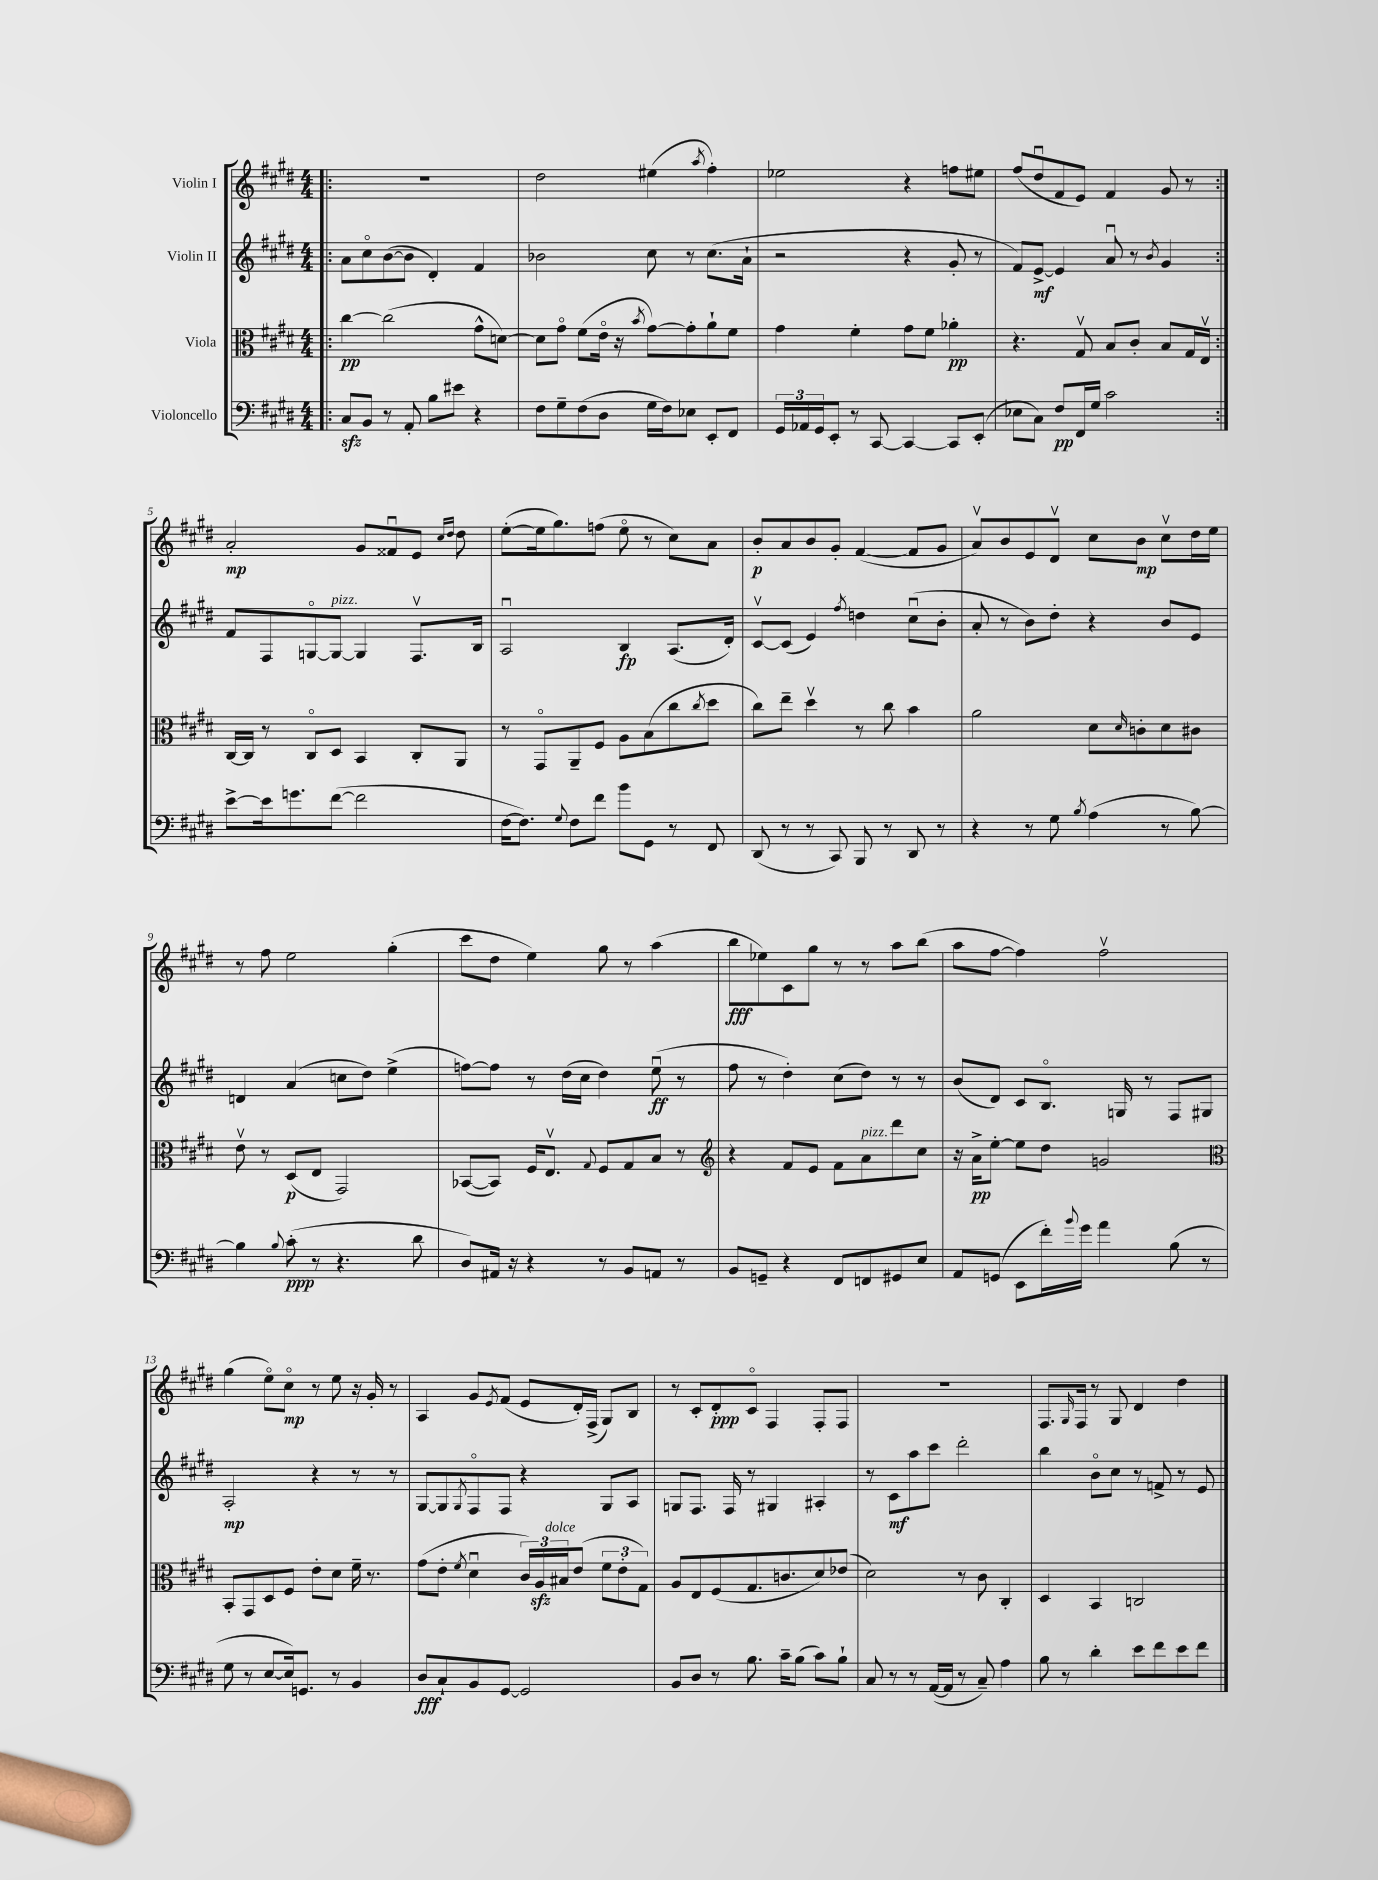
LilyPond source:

<<
\new StaffGroup <<
\new Staff = "s0" \with { instrumentName = "Violin I" } {
    \clef treble \key e \major \numericTimeSignature \time 4/4
    \repeat volta 2 { \bar ".|:" R1 |
    dis''2 eis''4( \acciaccatura { a''8 } fis''4-.) |
    ees''2 r4 f''8 eis''8 |
    fis''8( dis''8\downbow fis'8 e'8) fis'4 gis'8 r8 | }
    a'2-.\mp gis'8 fisis'8\downbow e'8 \grace { cis''16 dis''16 } dis''8 |
    e''8~-.( e''16 gis''8.) f''8( e''8\flageolet r8 cis''8) a'8 |
    b'8-.\p a'8 b'8 gis'8-. fis'4~( fis'8 gis'8 |
    a'8\upbow) b'8 e'8 dis'8\upbow cis''8 b'8\mp cis''8\upbow dis''16 e''16 |
    r8 fis''8 e''2 gis''4-.( |
    cis'''8 dis''8 e''4) gis''8 r8 a''4( |
    b''8\fff ees''8) cis'8 gis''8 r8 r8 a''8 b''8( |
    a''8 fis''8~ fis''4) fis''2\upbow |
    gis''4( e''8\flageolet) cis''8\flageolet\mp r8 e''8 r16 gis'16-. r8 |
    a4 gis'8 \acciaccatura { e'8 } fis'8( e'8 dis'16-.) fis16->( gis8) b8 |
    r8 cis'8-. dis'8-.\ppp cis'8\flageolet fis4 fis8-. fis8 |
    R1 |
    fis8. \grace { gis16 } fis16 r8 gis8 dis'4 dis''4 \bar "|." |
}
\new Staff = "s1" \with { instrumentName = "Violin II" } {
    \clef treble \key e \major \numericTimeSignature \time 4/4
    \repeat volta 2 { \bar ".|:" a'8 cis''8\flageolet b'8~( b'8 dis'4-.) fis'4 |
    bes'2 cis''8 r8 cis''8.( a'16-! |
    r2 r4 gis'8-. r8 |
    fis'8) e'8~->\mf e'4 a'8\downbow r8 \acciaccatura { b'8 } gis'4 | }
    fis'8 fis8 g8~\flageolet g8~^\markup { \italic "pizz." } g4 fis8.\upbow b16 |
    a2\downbow b4\fp a8.( dis'16-.) |
    cis'8~\upbow cis'8( e'4) \acciaccatura { fis''8 } d''4 cis''8\downbow( b'8-. |
    a'8-. r8 b'8) dis''8-. r4 b'8 e'8 |
    d'4 a'4( c''8 dis''8) e''4->( |
    f''8~) f''8 r8 dis''16( cis''16 dis''4) e''8\downbow\ff( r8 |
    fis''8 r8 dis''4-.) cis''8( dis''8) r8 r8 |
    b'8( dis'8) cis'8 b8.\flageolet g16 r8 fis8 gis8 |
    a2-.\mp r4 r8 r8 |
    gis8~ gis8 \acciaccatura { gis8 } fis8\flageolet fis8 r4 gis8 a8 |
    g8 fis8. fis16 r8 gis4 ais4-. |
    r8 cis'8\mf a''8 cis'''8 dis'''2-. |
    b''4 b'8\flageolet cis''8 r8 f'8-> r8 e'8 \bar "|." |
}
\new Staff = "s2" \with { instrumentName = "Viola" } {
    \clef alto \key e \major \numericTimeSignature \time 4/4
    \repeat volta 2 { \bar ".|:" cis''4~\pp cis''2( gis'8-^ d'8~) |
    d'8 gis'8\flageolet fis'8( e'16\flageolet r16 \acciaccatura { b'8 } gis'8~) gis'8-. a'8-! fis'8 |
    gis'4 fis'4-. gis'8 fis'8 aes'4-.\pp |
    r4. gis8\upbow b8 cis'8-. b8 gis16 e16\upbow | }
    cis16~ cis16 r8 cis8\flageolet dis8 b,4 cis8-. a,8 |
    r8 gis,8\flageolet a,8-- fis8 a8 b8( cis''8 \acciaccatura { cis''8 } dis''8 |
    cis''8) e''8-- dis''4\upbow r8 cis''8 b'4 |
    a'2 dis'8 \grace { dis'16 } c'8-. dis'8 cis'8 |
    e'8\upbow r8 dis8\p( e8 gis,2) |
    bes,8~( bes,8) fis16 e8.\upbow \appoggiatura { gis8 } fis8 gis8 b8 r8 |
    \clef treble r4 fis'8 e'8 fis'8 a'8^\markup { \italic "pizz." } dis'''8 cis''8 |
    r16 a'16->\pp e''8~-. e''8 dis''8 g'2 |
    \clef alto b,8-. gis,8 dis8 fis8 e'8-. dis'8 fis'16-- r8. |
    gis'8( e'8-. \acciaccatura { fis'8 } dis'4\downbow \tuplet 3/2 { cis'16) a16\sfz bis16^\markup { \italic "dolce" } } e'8( \tuplet 3/2 { fis'8 e'8-. gis8) } |
    a8 e8 fis8( gis8. c'8. dis'8) ees'8( |
    dis'2) r8 cis'8 cis4-. |
    dis4 b,4 c2 \bar "|." |
}
\new Staff = "s3" \with { instrumentName = "Violoncello" } {
    \clef bass \key e \major \numericTimeSignature \time 4/4
    \repeat volta 2 { \bar ".|:" cis8\sfz b,8 r8 a,8-. b8 eis'8 r4 |
    fis8 gis8-- fis8( dis8 gis16 fis16) ees8 e,8-. fis,8 |
    \tuplet 3/2 { gis,16 aes,16 gis,16 } e,8-. r8 cis,8~ cis,4~ cis,8 e,8-.( |
    ees8 cis8) fis8\pp fis,16 gis16 cis'2 | }
    e'8~-> e'16 g'8. fis'8~( fis'2 |
    fis16~ fis8.) \appoggiatura { gis8 } fis8 fis'8 b'8 gis,8 r8 fis,8 |
    dis,8( r8 r8 cis,8) b,,8 r8 dis,8 r8 |
    r4 r8 gis8 \acciaccatura { b8 } a4( r8 b8~) |
    b4 \appoggiatura { b8 } cis'8-.\ppp( r8 r4. dis'8 |
    dis8) ais,16 r16 r4 r8 b,8 a,8 r8 |
    b,8 g,8-- r4 fis,8 f,8 gis,8 e8 |
    a,8 g,8( e,8 fis'16-.) \appoggiatura { b'8 } gis'16 a'4 b8( r8 |
    gis8 r8 e8~ e16) g,8. r8 b,4 |
    dis8\fff cis8-! b,8 gis,8~ gis,2 |
    b,8 dis8 r8 b8. cis'16-- b8( cis'8) b8-! |
    cis8 r8 r8 a,16~( a,16 r8 cis8--) a4 |
    b8 r8 dis'4-. e'8 fis'8 e'8 fis'8 \bar "|." |
}
>>
>>
